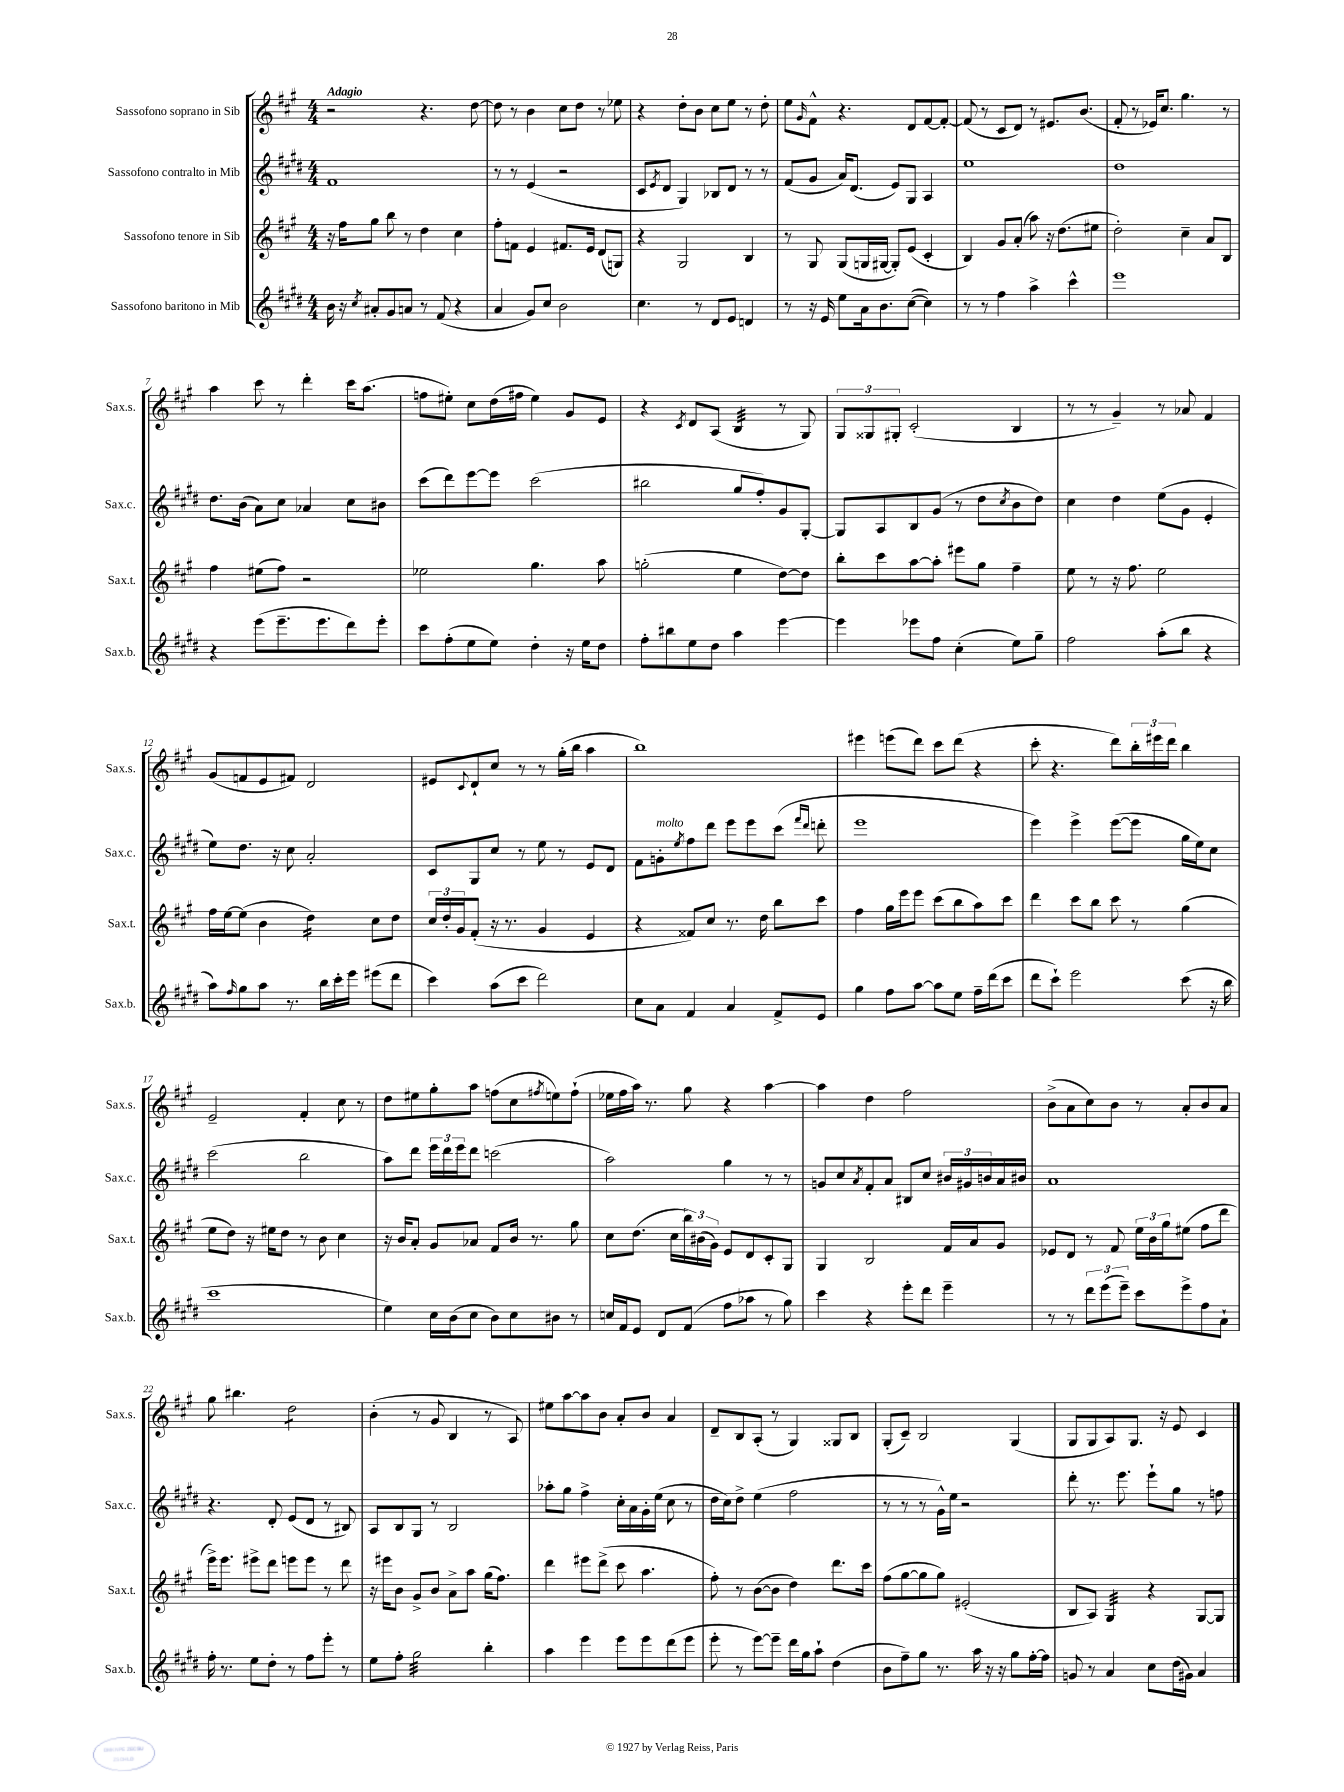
<<
\new StaffGroup <<
\new Staff = "s0" \with { instrumentName = "Sassofono soprano in Sib" shortInstrumentName = "Sax.s." } {
    \clef treble \key a \major \numericTimeSignature \time 4/4 \tempo "Adagio"
    r2 r4. d''8~ |
    d''8 r8 b'4 cis''8 d''8 r8 ees''8 |
    r4 d''8-. b'8 cis''8 e''8 r8 d''8-. |
    e''8 \grace { gis'16 } fis'8-^ r4. d'8 fis'8~ fis'8~-. |
    fis'8( r8 cis'8 d'8) r8 eis'8. b'8.( |
    fis'8-. r8 ees'16) cis''8. gis''4. r8 |
    a''4 cis'''8 r8 d'''4-. cis'''16 a''8.( |
    f''8 eis''8-.) cis''8 d''16( fis''16 eis''4) gis'8 e'8 |
    r4 \acciaccatura { cis'8 } d'8 a8( b4:32 r8 gis8) |
    \tuplet 3/2 { gis8 gisis8 gis8-. } cis'2-.( b4 |
    r8 r8 gis'4--) r8 aes'8 fis'4 |
    gis'8( f'8 e'8 fis'8) d'2 |
    eis'8 \appoggiatura { cis'8 } d'8-! cis''8 r8 r8 gis''16-.( b''16 a''4 |
    b''1) |
    eis'''4 e'''8( d'''8) cis'''8 d'''8( r4 |
    cis'''8-. r4. d'''8) \tuplet 3/2 { b''16-. eis'''16 d'''16 } b''4 |
    e'2-- fis'4-. cis''8 r8 |
    d''8 eis''8 gis''8-. a''8 f''8( cis''8 \acciaccatura { fis''8 } e''8) fis''8-!( |
    ees''16 fis''16 a''16) r8. gis''8 r4 a''4~ |
    a''4 d''4 fis''2 |
    b'8->( a'8 cis''8) b'8 r8 a'8-. b'8 a'8 |
    gis''8 bis''4. d''2:8 |
    b'4-.( r8 gis'8 b4 r8 a8) |
    eis''8 a''8~ a''8 b'8 a'8-. b'8 a'4 |
    d'8-- b8 a8-.( r8 gis4) gisis8 b8 |
    gis8-.( cis'8--) b2 gis4( |
    gis8 gis8 a8) gis8. r16 e'8 cis'4 \bar "|." |
}
\new Staff = "s1" \with { instrumentName = "Sassofono contralto in Mib" shortInstrumentName = "Sax.c." } {
    \clef treble \key e \major \numericTimeSignature \time 4/4
    fis'1 |
    r8 r8 e'4( r2 |
    cis'8 \acciaccatura { e'8 } dis'8 gis4) bes8 dis'8 r8 r8 |
    fis'8( gis'8 a'16) dis'8.( e'8) gis8 a4 |
    e''1 |
    dis''1 |
    dis''8. b'16( a'8) cis''8 aes'4 cis''8 bis'8 |
    cis'''8( dis'''8) e'''8~ e'''8 cis'''2( |
    bis''2 gis''8 fis''8-.) gis'8 gis8~-. |
    gis8 a8 b8 gis'8( r8 dis''8 \acciaccatura { cis''8 } b'8 dis''8) |
    cis''4 dis''4 e''8( gis'8 e'4-. |
    e''8) dis''8. r16 cis''8 a'2-. |
    cis'8 gis8 cis''8 r8 e''8 r8 e'8 dis'8 |
    fis'8 g'8-.^\markup { \italic "molto" } \acciaccatura { e''8 } fis''8 dis'''8 e'''8 e'''8 cis'''8( \grace { fis'''16 dis'''16 } d'''8-. |
    e'''1 |
    e'''4) e'''4-> e'''8~( e'''8 gis''16 e''16) cis''8 |
    cis'''2( b''2 |
    a''8) dis'''8 \tuplet 3/2 { e'''16 dis'''16 e'''16 } dis'''8 c'''2( |
    a''2) gis''4 r8 r8 |
    g'8 cis''8 \acciaccatura { a'8 } fis'8-. a'8 bis8 cis''8 \tuplet 3/2 { bis'16 gis'16 b'16 } a'16 bis'16 |
    a'1 |
    r4. dis'8-. e'8( dis'8 r8 bis8) |
    a8 b8 gis8 r8 b2 |
    aes''8-. gis''8 fis''4-> cis''16-. a'16 gis'16-. e''16( cis''8 r8 |
    dis''16 cis''16) dis''8-> e''4( fis''2 |
    r8 r8 r8 gis'16-^) e''16 r2 |
    dis'''8-. r8. e'''8. e'''8-! gis''8 r8 f''8 \bar "|." |
}
\new Staff = "s2" \with { instrumentName = "Sassofono tenore in Sib" shortInstrumentName = "Sax.t." } {
    \clef treble \key a \major \numericTimeSignature \time 4/4
    r16 fis''16 gis''8 b''8 r8 d''4 cis''4 |
    fis''8-. f'8 e'4 fis'8. e'16 d'8( g8) |
    r4 gis2 b4 |
    r8 gis8 gis8( g16 gis16~ gis8-.) e'8( cis'4-. |
    b4) gis'8 a'8-.( a''8) r16 d''8.( eis''8 |
    d''2-.) cis''4-- a'8 b8 |
    fis''4 eis''8( fis''8) r2 |
    ees''2 gis''4. a''8 |
    g''2-.( e''4 d''8~) d''8 |
    b''8-. cis'''8 a''8~ a''8-. eis'''8 gis''8 fis''4-- |
    e''8 r8 r16 fis''8. e''2 |
    fis''16 e''16~ e''8( b'4 d''4:16) cis''8 d''8 |
    \tuplet 3/2 { cis''16 d''16-. gis'16 } fis'8-.( r16 r8. gis'4 e'4 |
    r4 fisis'8) cis''8 r8. d''16 b''8 cis'''8 |
    fis''4 gis''16 e'''16 e'''8 cis'''8( b''8 a''8) cis'''8 |
    d'''4 cis'''8 b''8 cis'''8 r8 gis''4( |
    e''8 d''8) r16 eis''16 d''8 r8 b'8 cis''4 |
    r16 b'16 a'8-. gis'8 aes'8 fis'8 b'16 r8. gis''8 |
    cis''8 d''8.( cis''16 \tuplet 3/2 { b''16) bis'16( gis'16) } e'8 d'8 cis'8-. gis8 |
    gis4 b2 fis'16 a'16 gis'8 |
    ees'8 d'8 r8 fis'8 \tuplet 3/2 { e''16 b'16 gis''16 } eis''8( fis''8 d'''8 |
    e'''16->) e'''8. eis'''8-> d'''8 e'''8 e'''8 r8 d'''8 |
    r16 eis'''16 b'8 gis'8-> b'8 a'8-> a''8 gis''16( fis''8.) |
    d'''4 eis'''8 d'''8->( cis'''8 a''4. |
    fis''8-.) r8 b'8~( b'8 d''4) d'''8. cis'''16 |
    fis''8( gis''8~ gis''8 gis''8) eis'2-.( |
    b8 a8) gis4:32 r4 gis8~ gis8 \bar "|." |
}
\new Staff = "s3" \with { instrumentName = "Sassofono baritono in Mib" shortInstrumentName = "Sax.b." } {
    \clef treble \key e \major \numericTimeSignature \time 4/4
    b'16 r16 \acciaccatura { cis''8 } ais'8-. gis'8 a'8 r8 fis'8( r4 |
    a'4 gis'8) cis''8 b'2 |
    cis''4. r8 dis'8 e'8 d'4 |
    r8 r16 e'16 e''8 a'16 b'8. cis''8~( cis''4) |
    r8 r8 fis''4 a''4-> cis'''4-^ |
    e'''1 |
    r4 e'''8( e'''8.-- e'''8. dis'''8) e'''8-. |
    cis'''8 fis''8-.( e''8 e''8) dis''4-. r16 e''16 dis''8 |
    fis''8-. bis''8 e''8 dis''8 a''4 e'''4~ |
    e'''4 ees'''8 fis''8 cis''4-.( e''8) gis''8-- |
    fis''2 a''8-.( b''8 r4 |
    a''8) \grace { fis''16 } gis''8 a''8 r8. b''16 cis'''16-. e'''16 eis'''8( dis'''8 |
    cis'''4) a''8( cis'''8 dis'''2) |
    cis''8 a'8 fis'4 a'4 fis'8-> e'8 |
    gis''4 fis''8 a''8~ a''8 e''8 fis''16-- dis'''16( cis'''8 |
    dis'''8 cis'''8-!) e'''2 cis'''8( r16 b''16 |
    cis'''1 |
    e''4) cis''16 b'16( cis''8 b'8) cis''8 bis'8 r8 |
    c''16 fis'16 e'8 dis'8 fis'8( fis''8 aes''8 r8 gis''8) |
    cis'''4 r4 e'''8-. dis'''8 e'''4-- |
    r8 r8 \tuplet 3/2 { dis'''8 e'''8( e'''8--) } cis'''8 e'''8-> fis''8 a'8-! |
    fis''16-. r8. e''8 dis''8-. r8 fis''8 e'''8-. r8 |
    e''8 fis''8-. gis''2:32 b''4-. |
    a''4 e'''4 e'''8 e'''8 dis'''8( e'''8 |
    e'''8-. r8 e'''8~) e'''8-- dis'''16 gis''16 a''8-! dis''4( |
    b'8 fis''8--) gis''8 r8. a''16 r16 r16 gis''8 fis''16~-. fis''16 |
    g'8 r8 a'4 cis''8 dis''16( gis'16) a'4 \bar "|." |
}
>>
>>
